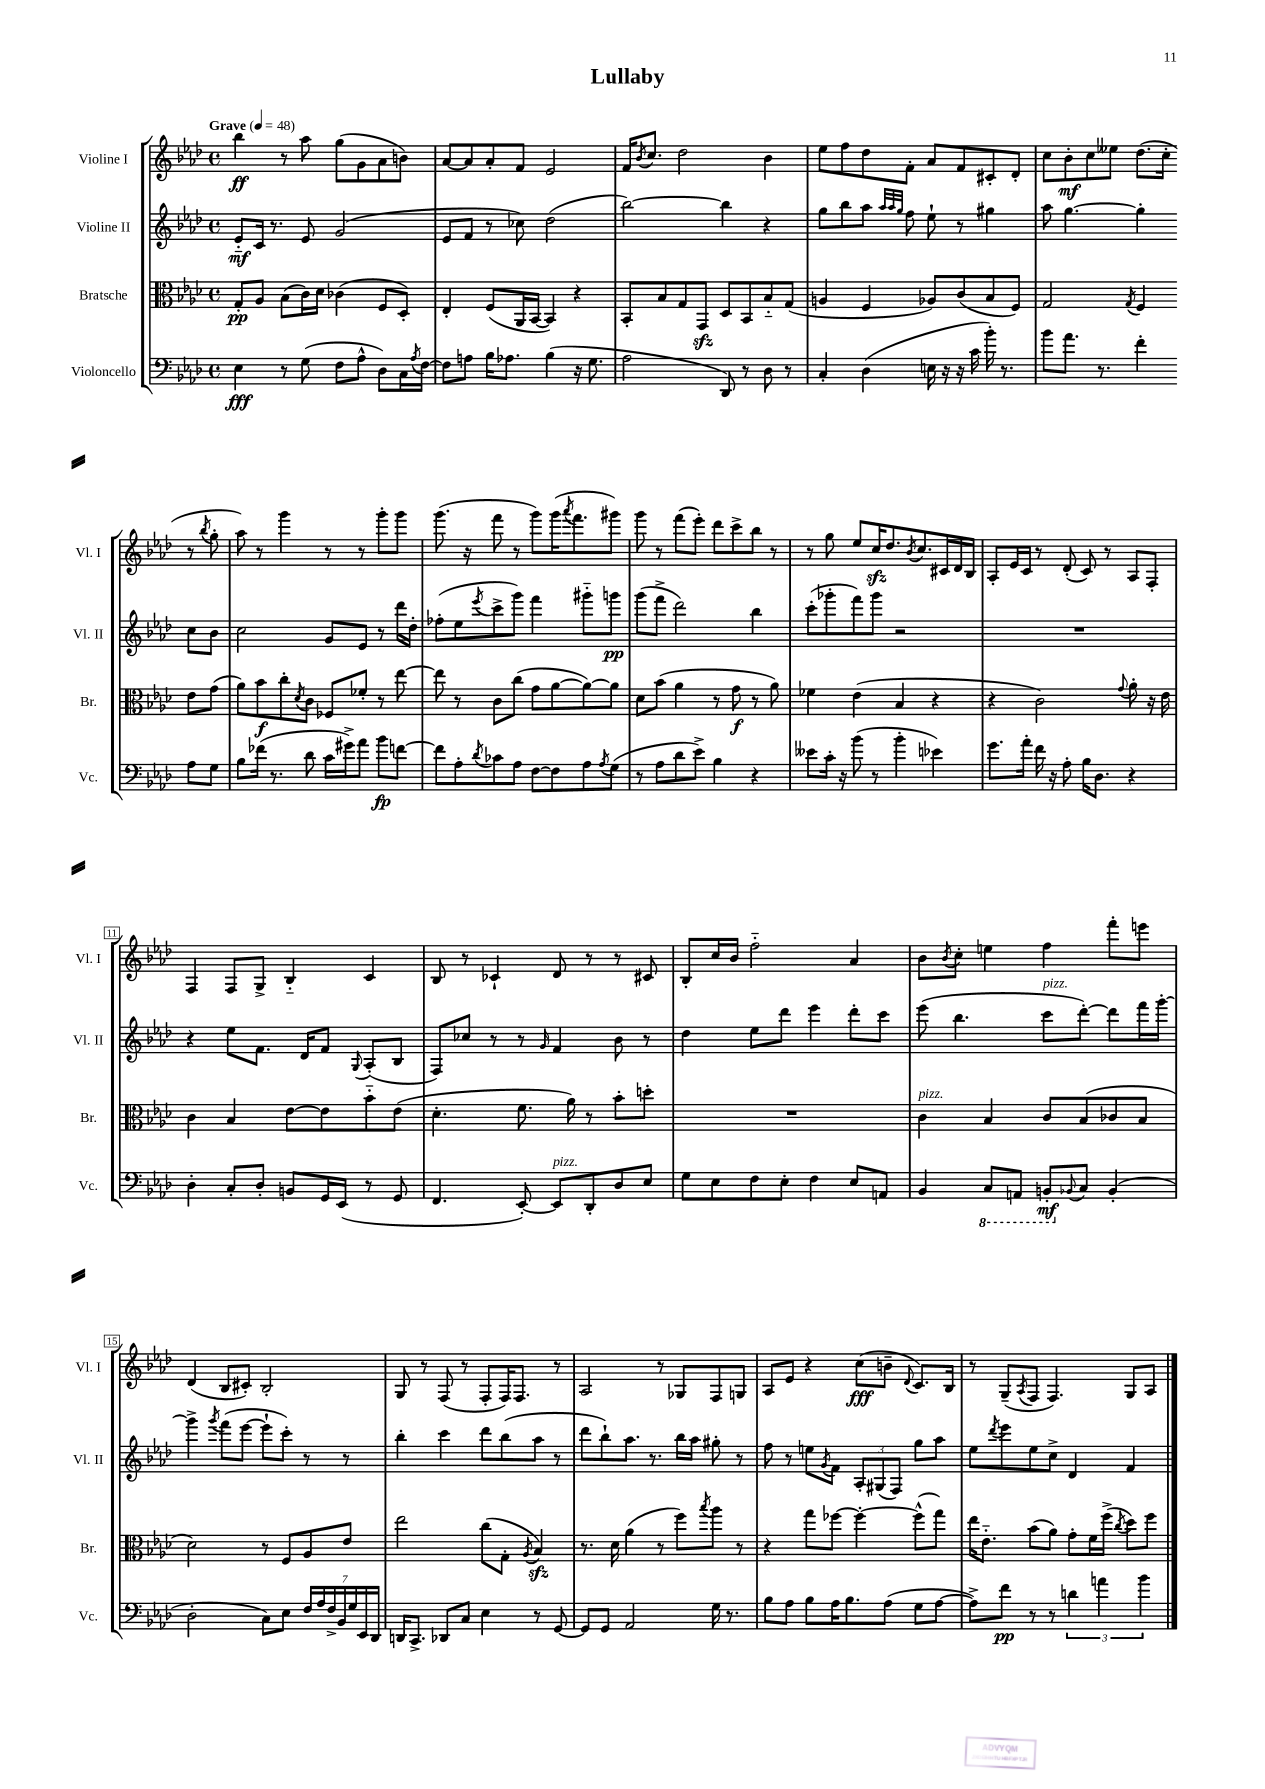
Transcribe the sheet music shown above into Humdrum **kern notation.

**kern	**dynam	**kern	**dynam	**kern	**dynam	**kern	**dynam
*part4	*part4	*part3	*part3	*part2	*part2	*part1	*part1
*staff4	*staff4	*staff3	*staff3	*staff2	*staff2	*staff1	*staff1
*I"Violoncello	*	*I"Bratsche	*	*I"Violine II	*	*I"Violine I	*
*I'Vc.	*	*I'Br.	*	*I'Vl. II	*	*I'Vl. I	*
*clefF4	*	*clefC3	*	*clefG2	*	*clefG2	*
*k[b-e-a-d-]	*	*k[b-e-a-d-]	*	*k[b-e-a-d-]	*	*k[b-e-a-d-]	*
*M4/4	*	*M4/4	*	*M4/4	*	*M4/4	*
*met(c)	*	*met(c)	*	*met(c)	*	*met(c)	*
*MM48	*	*MM48	*	*MM48	*	*MM48	*
=1	=1	=1	=1	=1	=1	=1	=1
!	!	!	!	!	!	!LO:TX:a:B:t=Grave	!
4E-\	fff	8G'/L	pp	8e-/L	mf	4bb-\	ff
.	.	8A-/J	.	16c/Jk	.	.	.
.	.	.	.	8.r	.	.	.
8r	.	(8B-\L	.	.	.	8r	.
(8G\	.	16c\L)	.	8e-/	.	8aa-\	.
.	.	16d-\JJ	.	.	.	.	.
8F\L	.	(4c-X\	.	(2g/	.	(8gg\L	.
8A-^^\J	.	.	.	.	.	8g\	.
8D-\L)	.	8F/L	.	.	.	8a-\	.
16C\L	.	8D-'/J)	.	.	.	8bn\J)	.
8qA-/	.	.	.	.	.	.	.
[16F\JJ	.	.	.	.	.	.	.
=2	=2	=2	=2	=2	=2	=2	=2
8F\L]	.	4E-'/	.	8e-/L	.	[8a-/L	.
8An\J	.	.	.	8f/J	.	8a-/]	.
16B-\KL	.	(8F/L	.	8r	.	8a-'/	.
8.A-X\J	.	.	.	.	.	.	.
.	.	16AA-/L	.	8cc-X\)	.	8f/J	.
.	.	[16BB-/JJ	.	.	.	.	.
(4B-\	.	4BB-/])	.	(2dd-\	.	2e-/	.
16r	.	4r	.	.	.	.	.
8.G\	.	.	.	.	.	.	.
=3	=3	=3	=3	=3	=3	=3	=3
2A-\	.	8BB-'/L	.	[2bb-\)	.	16f/KL	.
.	.	.	.	.	.	8qb-/	.
.	.	.	.	.	.	8.cc/J	.
.	.	8B-/	.	.	.	.	.
.	.	8G/	.	.	.	2dd-\	.
.	.	8GGzz/J	.	.	.	.	.
8DD-/)	.	8D-/L	.	4bb-\]	.	.	.
8r	.	8BB-/	.	.	.	.	.
8D-\	.	8B-/	.	4r	.	4b-\	.
8r	.	(8G/J	.	.	.	.	.
=4	=4	=4	=4	=4	=4	=4	=4
4C'/	.	4An/	.	8gg\L	.	8ee-\L	.
.	.	.	.	8bb-\	.	8ff\	.
(4D-\	.	4F/	.	8aa-\J	.	8dd-\	.
.	.	.	.	32qqaa-/LLL	.	.	.
.	.	.	.	32qqaa-/	.	.	.
.	.	.	.	32qqgg/JJJ	.	.	.
.	.	.	.	8ff\	.	8f'\J	.
16En\	.	8A-X/L)	.	8ee-`\	.	8a-/L	.
16r	.	.	.	.	.	.	.
16r	.	(8c/	.	8r	.	8f/	.
16c\	.	.	.	.	.	.	.
16b-'\)	.	8B-/	.	4gg#X\	.	8c#X'/	.
8.r	.	.	.	.	.	.	.
.	.	8F/J)	.	.	.	8d-'/J	.
=5	=5	=5	=5	=5	=5	=5	=5
8b-\L	.	2G/	.	8aa-\	.	8cc\L	.
8.a-\J	.	.	.	[4.gg\	.	8b-'\	mf
.	.	.	.	.	.	8cc\	.
8.r	.	.	.	.	.	.	.
.	.	.	.	.	.	8ee--X\J	.
.	.	8qG/	.	.	.	.	.
4f'\	.	4F/	.	4gg'\]	.	(8.dd-\L	.
.	.	.	.	.	.	16cc'\Jk	.
8A-\L	.	8e-\L	.	8cc\L	.	8r	.
.	.	.	.	.	.	8qbb-/	.
8G\J	.	(8g\J	.	8b-\J	.	8gg'\	.
!!LO:LB:g=z
=6	=6	=6	=6	=6	=6	=6	=6
8B-\L	.	8a-\L)	.	2cc\	.	8aa-\)	.
(16f-X\Jk	.	8b-\	f	.	.	8r	.
8.r	.	.	.	.	.	.	.
.	.	8cc'\	.	.	.	4ggg\	.
.	.	8qd-/	.	.	.	.	.
8d-\	.	8c\J	.	.	.	.	.
16c\LL	.	8F-X/L	.	8g/L	.	8r	.
16g#X^\J)	.	.	.	.	.	.	.
8a-\J	.	8f-X'/J	.	8e-/J	.	8r	.
8b-\L	fp	8r	.	8r	.	8ggg'\L	.
[8fn\J	.	[8ee-\	.	16ddd-\LL	.	8ggg\J	.
.	.	.	.	16dd-'\JJ	.	.	.
=7	=7	=7	=7	=7	=7	=7	=7
8f\L]	.	8ee-\]	.	(8ff-X'\L	.	(8.ggg\	.
8A-'\	.	8r	.	8ee-\	.	.	.
.	.	.	.	.	.	16r	.
8qd-/	.	.	.	8qeee-/	.	.	.
8c-X\	.	8c\L	.	8ccc^\	.	8fff\	.
8A-\J	.	(8cc\J	.	8ggg\J)	.	8r	.
[8F\L	.	8g\L	.	4fff\	.	8ggg\L)	.
8F\]	.	[8a-\	.	.	.	(16ggg\K	.
.	.	.	.	.	.	8qaaa-/	.
.	.	.	.	.	.	8.fff\	.
8A-\	.	8a-\_)	.	8ggg#X\L	.	.	.
8qA-/	.	.	.	.	.	.	.
(8G\J	.	8a-\J]	.	8gggn\J	pp	8ggg#X\J)	.
=8	=8	=8	=8	=8	=8	=8	=8
8r	.	8d-\L	.	(8ggg\L	.	8ggg\	.
8A-\L	.	(8b-\J	.	8fff^\J	.	8r	.
8d-\	.	4a-\	.	2ddd-\)	.	(8fff\L	.
8e-^\J)	.	.	.	.	.	8eee-'\J)	.
4B-\	.	8r	.	.	.	8ddd-\L	.
.	.	8g\	f	.	.	8ccc^\	.
4r	.	8r	.	4bb-\	.	8bb-\J	.
.	.	8a-\)	.	.	.	8r	.
=9	=9	=9	=9	=9	=9	=9	=9
8e--X\L	.	4f-X\	.	(8ccc'\L	.	8r	.
16c'\Jk	.	.	.	8ggg-X'\	.	8gg\	.
16r	.	.	.	.	.	.	.
(8b-\	.	(4e-\	.	8fff\)	.	8ee-/L	.
8r	.	.	.	8ggg-\J	.	16cczz/K	.
.	.	.	.	.	.	8.dd-/	.
4b-'\	.	4B-/	.	2r	.	.	.
.	.	.	.	.	.	8qb-/	.
.	.	.	.	.	.	8.cc/	.
4e-X\)	.	4r	.	.	.	.	.
.	.	.	.	.	.	16c#X/L	.
.	.	.	.	.	.	16d-/	.
.	.	.	.	.	.	16B-/JJ	.
=10	=10	=10	=10	=10	=10	=10	=10
8.g\L	.	4r	.	1r	.	8A-'/L	.
.	.	.	.	.	.	16e-/L	.
16a-'\Jk	.	.	.	.	.	16c/JJ	.
16f\	.	2c\)	.	.	.	8r	.
16r	.	.	.	.	.	.	.
8A-'\	.	.	.	.	.	(8d-'/	.
16B-\KL	.	.	.	.	.	8c/)	.
8.D-\J	.	.	.	.	.	.	.
.	.	.	.	.	.	8r	.
.	.	8qqg/	.	.	.	.	.
4r	.	8a-'\	.	.	.	8A-/L	.
.	.	16r	.	.	.	8F'/J	.
.	.	16e-\	.	.	.	.	.
!!LO:LB:g=z
=11	=11	=11	=11	=11	=11	=11	=11
4D-'\	.	4c\	.	4r	.	4F/	.
8C'/L	.	4B-/	.	8ee-\L	.	8F/L	.
8D-'/J	.	.	.	8.f\J	.	8G^/J	.
8BBn/L	.	[8e-\L	.	.	.	4B-/	.
.	.	.	.	16d-/KL	.	.	.
16GG/L	.	8e-\]	.	8f/J	.	.	.
(16EE-/JJ	.	.	.	.	.	.	.
.	.	.	.	8qqG/	.	.	.
8r	.	8b-\	.	(8A-'/L	.	4c/	.
8GG/	.	(8e-\J	.	8B-/J	.	.	.
=12	=12	=12	=12	=12	=12	=12	=12
4.FF/	.	4.d-'\	.	8F/L)	.	8B-/	.
.	.	.	.	8cc-X/J	.	8r	.
.	.	.	.	8r	.	4c-X`/	.
[8EE-'/)	.	8.f\	.	8r	.	.	.
.	.	.	.	16qqg/	.	.	.
!LO:TX:a:i:t=pizz.	!	!	!	!	!	!	!
8EE-/L]	.	.	.	4f/	.	8d-/	.
.	.	16a-\)	.	.	.	.	.
8DD-'/	.	8r	.	.	.	8r	.
8D-/	.	8b-'\L	.	8b-\	.	8r	.
8E-/J	.	8ddn'\J	.	8r	.	8c#X/	.
=13	=13	=13	=13	=13	=13	=13	=13
8G\L	.	1r	.	4dd-\	.	8B-'/L	.
8E-\	.	.	.	.	.	16cc/L	.
.	.	.	.	.	.	16b-/JJ	.
8F\	.	.	.	8ee-\L	.	2ff\	.
8E-'\J	.	.	.	8ddd-\J	.	.	.
4F\	.	.	.	4eee-\	.	.	.
8E-/L	.	.	.	8ddd-'\L	.	4a-/	.
8AAn/J	.	.	.	8ccc\J	.	.	.
=14	=14	=14	=14	=14	=14	=14	=14
!	!	!LO:TX:a:i:t=pizz.	!	!	!	!	!
4BB-/	.	4c\	.	(8eee-\	.	8b-\L	.
.	.	.	.	.	.	8qb-/	.
.	.	.	.	4.bb-\	.	8cc'\J	.
*8ba	*	*	*	*	*	*	*
8CC/L	.	4B-/	.	.	.	4een\	.
8AAAn/J	.	.	.	.	.	.	.
!	!	!	!	!LO:TX:a:i:t=pizz.	!	!	!
8BBBn'/L	mf	8c/L	.	8ccc\L	.	4ff\	.
*X8ba	*	*	*	*	*	*	*
8qqBB-X/	.	.	.	.	.	.	.
8C/J	.	(8B-/	.	[8ddd-'\J)	.	.	.
(4BB-'/	.	8c-X/	.	8ddd-\L]	.	8fff'\L	.
.	.	8B-/J	.	16fff\L	.	8eeen\J	.
.	.	.	.	[16ggg'\JJ	.	.	.
!!LO:LB:g=z
=15	=15	=15	=15	=15	=15	=15	=15
2D-'\	.	2d-\)	.	4ggg^\]	.	(4d-/	.
.	.	.	.	8qggg/	.	.	.
.	.	.	.	(8fff\L	.	8B-/L	.
.	.	.	.	[8eee-\J	.	8c#X'/J)	.
8C\L)	.	8r	.	8eee-`\L]	.	2B-'/	.
8E-\J	.	8F/L	.	8ccc'\J)	.	.	.
28F/LL	.	8A-/	.	8r	.	.	.
28A-/	.	.	.	.	.	.	.
28F^/	.	.	.	.	.	.	.
28BB-/	.	.	.	.	.	.	.
.	.	8e-/J	.	8r	.	.	.
28G/	.	.	.	.	.	.	.
28EE-/	.	.	.	.	.	.	.
28DD-/JJ	.	.	.	.	.	.	.
=16	=16	=16	=16	=16	=16	=16	=16
16DDn/KL	.	2ee-\	.	4bb-'\	.	8G/	.
8.CC^/J	.	.	.	.	.	.	.
.	.	.	.	.	.	8r	.
8DD-X/L	.	.	.	4ccc\	.	(8F/	.
8C/J	.	.	.	.	.	8r	.
4E-\	.	(8cc\L	.	8ddd-\L	.	8F'/L	.
.	.	8G'\J	.	(8bb-\	.	16F/K)	.
.	.	.	.	.	.	8.F/J	.
.	.	8qA-/	.	.	.	.	.
8r	.	4B-zz/)	.	8aa-\J	.	.	.
[8GG/	.	.	.	8r	.	8r	.
=17	=17	=17	=17	=17	=17	=17	=17
8GG/L]	.	8.r	.	8ddd-\L	.	2A-/	.
8GG/J	.	.	.	8bb-`\)	.	.	.
.	.	16d-\	.	.	.	.	.
2AA-/	.	(4a-\	.	8.aa-\J	.	.	.
.	.	.	.	8.r	.	.	.
.	.	8r	.	.	.	8r	.
.	.	8ff\L)	.	16bb-\LL	.	8G-X/L	.
.	.	.	.	16aa-\JJ	.	.	.
.	.	8qbb-/	.	.	.	.	.
16G\	.	8aa-\J	.	8gg#X'\	.	8F/	.
8.r	.	.	.	.	.	.	.
.	.	8r	.	8r	.	8Gn/J	.
=18	=18	=18	=18	=18	=18	=18	=18
8B-\L	.	4r	.	8ff\	.	8A-/L	.
8A-\J	.	.	.	8r	.	8e-/J	.
8B-\L	.	8gg\L	.	8een\L	.	4r	.
.	.	.	.	8qg/	.	.	.
16A-\K	.	[8ff-X\J	.	8f\J	.	.	.
8.B-\	.	.	.	.	.	.	.
.	.	4ff-'\_	.	12A-'/L	.	(8cc\L	fff
.	.	.	.	(12G#X/	.	.	.
(8A-\J	.	.	.	.	.	8bn~\J	.
.	.	.	.	12F/J)	.	.	.
.	.	.	.	.	.	8qqd-/	.
8G\L	.	(8ff-^^\L]	.	8gg\L	.	8.c/L)	.
[8A-\J	.	8gg\J)	.	8aa-\J	.	.	.
.	.	.	.	.	.	16B-/Jk	.
=19	=19	=19	=19	=19	=19	=19	=19
8A-^\L])	.	16ee-\KL	.	8ee-\L	.	8r	.
.	.	8.e-\J	.	.	.	.	.
.	.	.	.	8qddd-/	.	.	.
8f\J	pp	.	.	8eee-\	.	(8G~/L	.
.	.	.	.	.	.	8qA-/	.
8r	.	(8b-\L	.	8ee-\	.	8F/J	.
8r	.	8a-\J)	.	8cc^\J	.	4.F/)	.
6dn\	.	8g'\L	.	4d-/	.	.	.
.	.	16f\L	.	.	.	.	.
6an\	.	.	.	.	.	.	.
.	.	(16ff^\JJ	.	.	.	.	.
.	.	8qcc/	.	.	.	.	.
.	.	8dd-\L)	.	4f/	.	8G/L	.
6b-\	.	.	.	.	.	.	.
.	.	8ff\J	.	.	.	8A-/J	.
==	==	==	==	==	==	==	==
*-	*-	*-	*-	*-	*-	*-	*-
